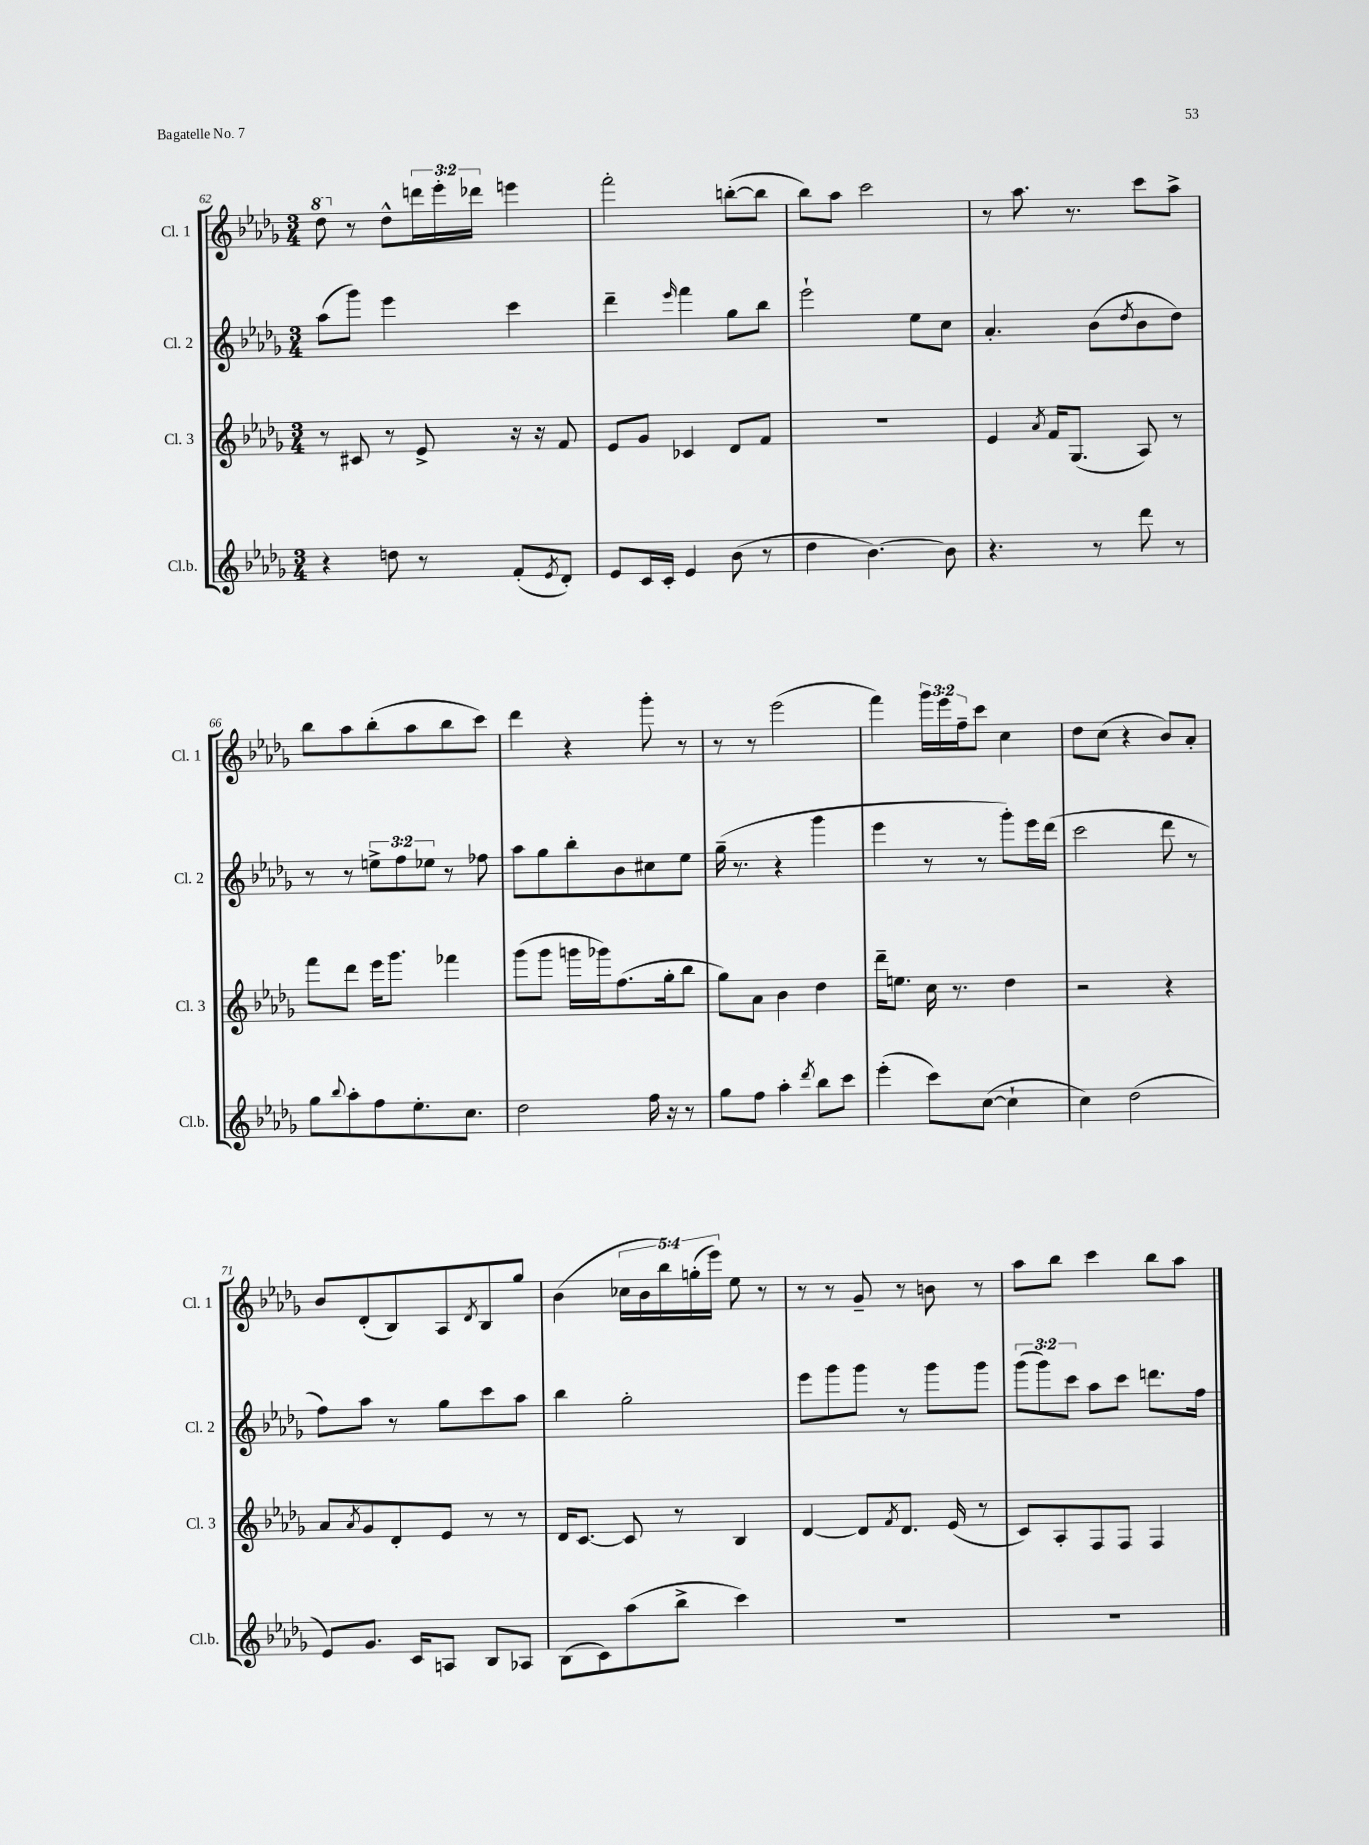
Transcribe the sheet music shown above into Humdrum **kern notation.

**kern	**kern	**kern	**kern
*staff4	*staff3	*staff2	*staff1
*clefG2	*clefG2	*clefG2	*clefG2
*k[b-e-a-d-g-]	*k[b-e-a-d-g-]	*k[b-e-a-d-g-]	*k[b-e-a-d-g-]
*M3/4	*M3/4	*M3/4	*M3/4
4r	8r	(8aa-\L	8ddd-\
.	8c#/	8ggg-\J)	8r
8dd\	8r	4eee-\	8dd-^^\L
8r	8e-^/	.	24ddd\L
.	.	.	24eee-'\
.	.	.	24ddd-\JJ
(8f'/L	16r	4ccc\	4eee\
.	16r	.	.
8qe-/	.	.	.
8d-'/J)	8f/	.	.
=	=	=	=
8e-/L	8e-/L	4ddd-~\	2fff'\
16c/L	8g-/J	.	.
16c'/JJ	.	.	.
.	.	16qqeee-/	.
4e-/	4c-/	4fff\	.
(8b-\	8d-/L	8gg-\L	([8bb'\L
8r	8f/J	8bb-\J	8bb\]J
=	=	=	=
4dd-\	2.r	2eee-`\	8bb-\L)
.	.	.	8aa-\J
[4.b-\)	.	.	2ccc\
.	.	8ee-\L	.
8b-\]	.	8cc\J	.
=	=	=	=
4.r	4e-/	4.a-'/	8r
.	.	.	8.aa-\
.	8qa-/	.	.
.	16f/LK	.	.
.	(8.G-/J	.	8.r
8r	.	(8b-\L	.
.	.	8qdd-/	.
8ddd-\	8A-/)	8b-\	8ccc\L
8r	8r	8dd-\J)	8aa-^\J
=	=	=	=
8gg-\L	8fff\L	8r	8bb-\L
8qqbb-/	.	.	.
8aa-'\	8ddd-\J	8r	8aa-\
8ff\	16eee-\LK	12ee^\L	(8bb-'\
.	8.ggg-\J	.	.
.	.	12ff\	.
8.ee-'\	.	.	8aa-\
.	.	12ee-\J	.
.	4fff-\	8r	8bb-\
8.cc\J	.	.	.
.	.	8ff-\	8ccc\J)
=	=	=	=
2dd-\	(8ggg-\L	8aa-\L	4ddd-\
.	8ggg-\J	8gg-\	.
.	16ggg\LL	8bb-'\	4r
.	16ggg-\J)	.	.
.	(8.ff\	8b-\	.
16ff\	.	8cc#\	8ggg-'\
16r	16gg-'\k	.	.
8r	8bb-\J	8ee-\J	8r
=	=	=	=
8gg-\L	8gg-\L)	(16gg-~\	8r
.	.	8.r	.
8ff\J	8a-\J	.	8r
4aa-'\	4b-\	4r	(2eee-\
8qddd-/	.	.	.
8bb-\L	4dd-\	4ggg-\	.
8ccc\J	.	.	.
=	=	=	=
(4eee-'\	16ddd-~\LK	4eee-\	4fff\)
.	8.ee\J	.	.
8ccc\L)	16cc\	8r	24ggg-\LL
.	.	.	24eee-\
.	8.r	.	.
.	.	.	24ff~\J
([8cc\J	.	8r	8ccc\J
4cc`\]	4dd-\	8ggg-'\L)	4cc\
.	.	16eee-\L	.
.	.	(16ddd-\JJ	.
=	=	=	=
4cc\)	2r	2ccc\	8dd-\L
.	.	.	(8cc\J
(2dd-\	.	.	4r
.	4r	8ddd-\	8b-/L)
.	.	8r	8a-'/J
=	=	=	=
8e-/L)	8a-/L	8ff\L)	8b-/L
.	8qa-/	.	.
8.g-/J	8g-/	8aa-\J	(8d-'/
.	8d-'/	8r	8B-/)
16c/LK	.	.	.
8A/J	8e-/J	8gg-\L	8A-/
.	.	.	8qd-/
8B-/L	8r	8ccc\	8B-/
8A-/J	8r	8aa-\J	8gg-/J
=	=	=	=
(8B-\L	16d-/LK	4bb-\	(4b-\
.	[8.c/J	.	.
8c\)	.	.	.
(8aa-\	8c/]	2gg-'\	20cc-\LL
.	.	.	20b-\
.	.	.	20bb-\)
8bb-^\J	8r	.	.
.	.	.	(20gg'\
.	.	.	20eee-\JJ)
4ccc\)	4B-/	.	8ee-\
.	.	.	8r
=	=	=	=
2.r	[4d-/	8eee-\L	8r
.	.	8ggg-\	8r
.	8d-/]L	8ggg-\J	8g-~/
.	8qf/	.	.
.	8.d-/J	8r	8r
.	.	8ggg-\L	8b\
.	(16e-/	.	.
.	8r	8ggg-\J	8r
=	=	=	=
2.r	8c/L)	(12ggg-\L	8aa-\L
.	.	12ggg-\)	.
.	8A-'/	.	8bb-\J
.	.	12ccc\J	.
.	8F/	8aa-\L	4ccc\
.	8F/J	8ccc\J	.
.	4F/	8.ddd\L	8bb-\L
.	.	.	8aa-\J
.	.	16ff\Jk	.
==	==	==	==
*-	*-	*-	*-
